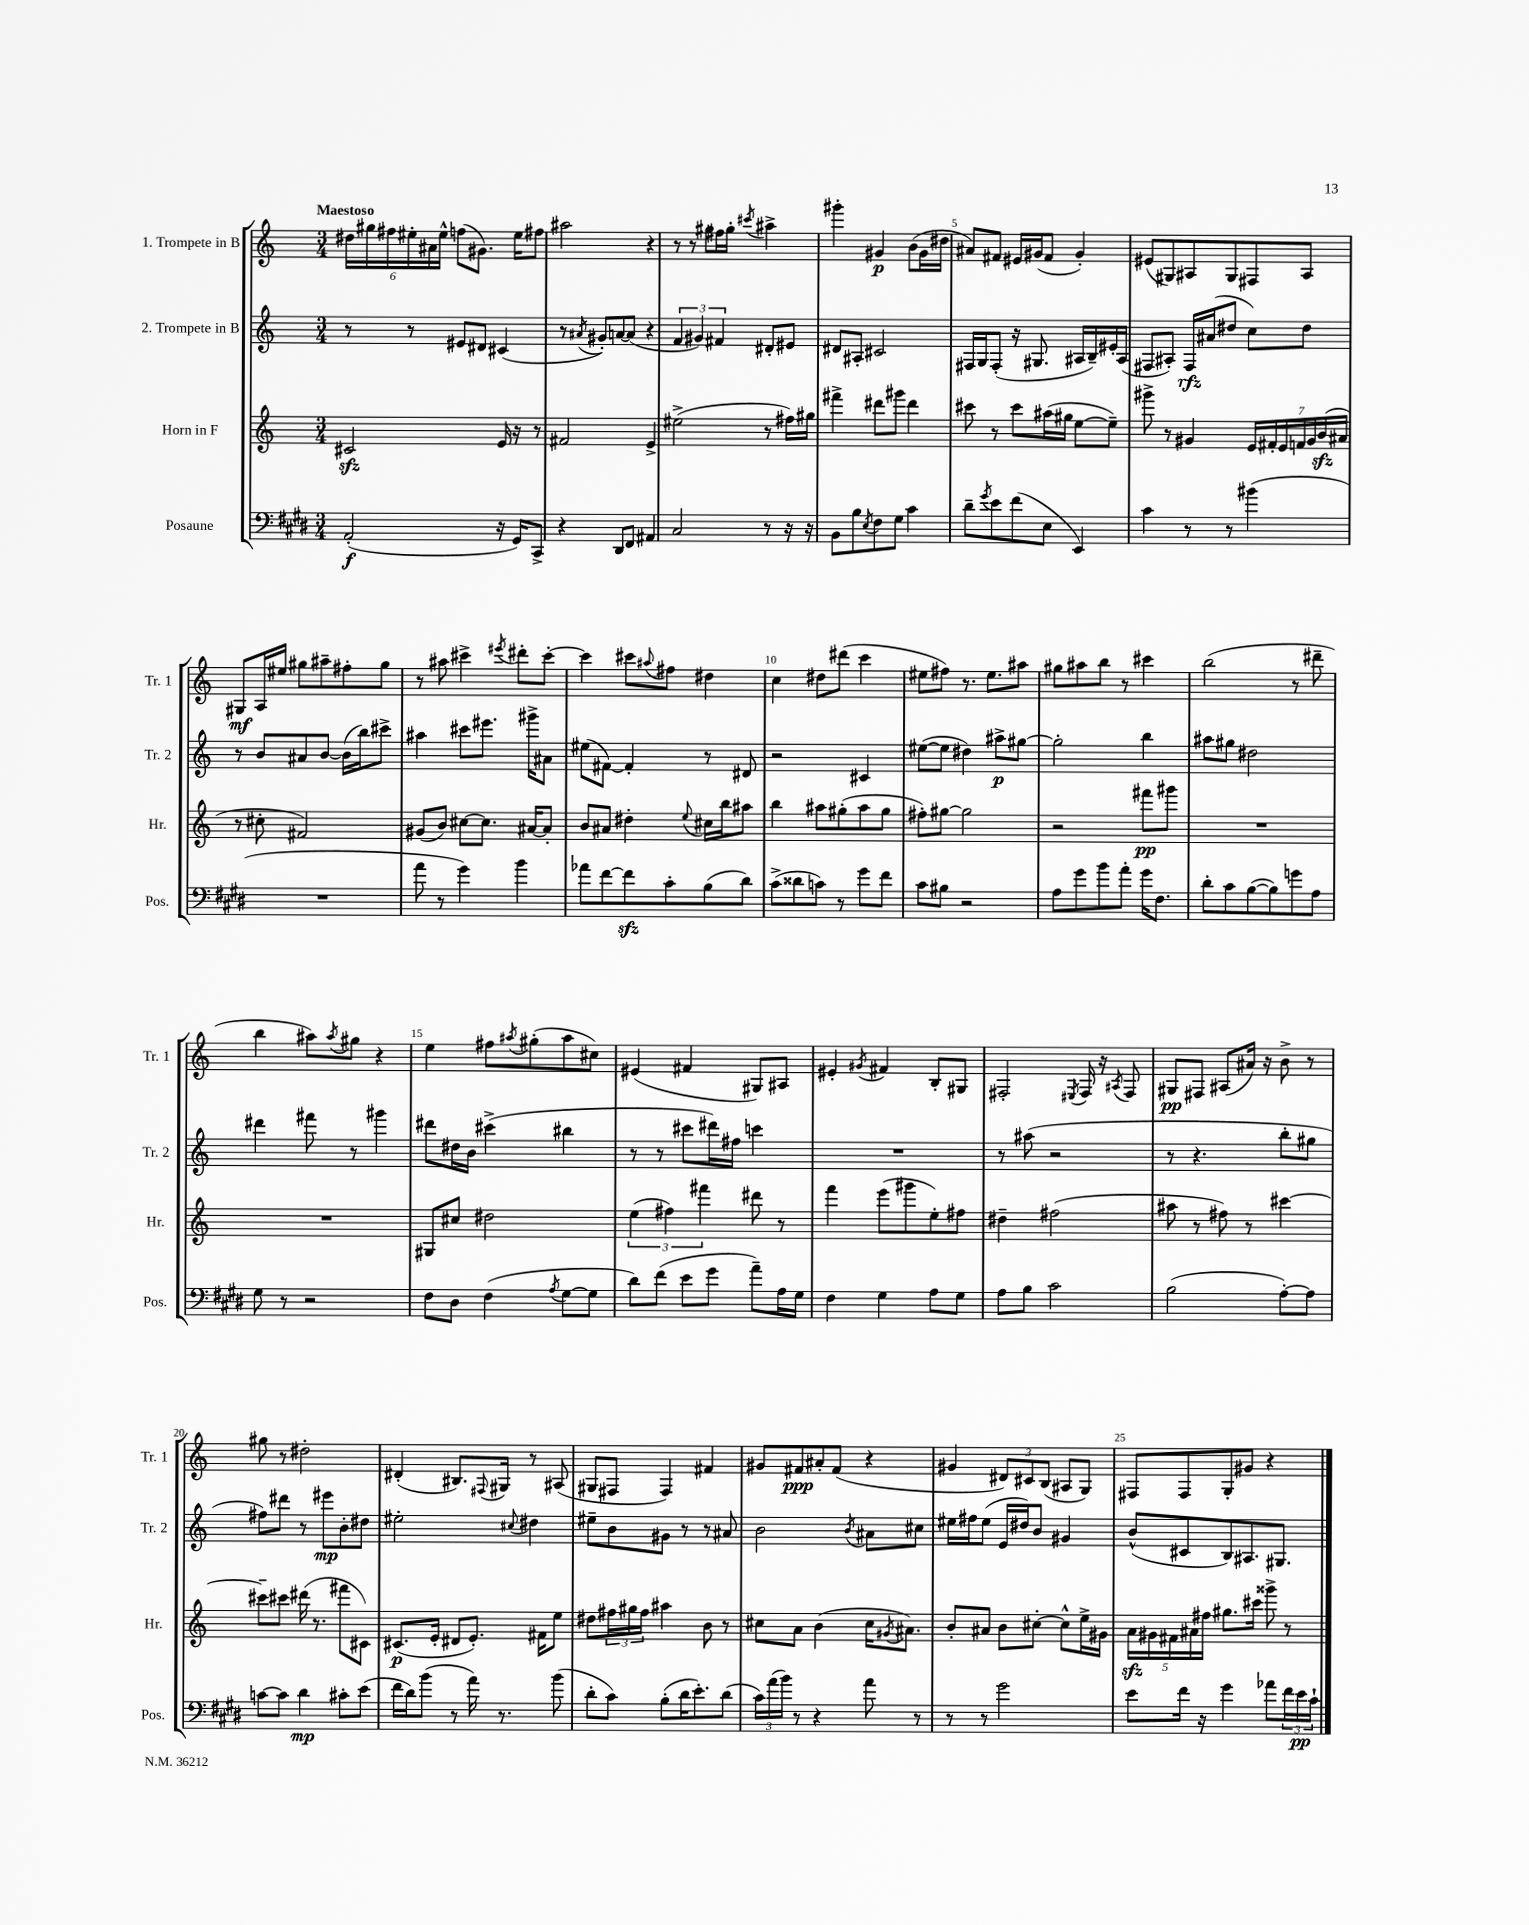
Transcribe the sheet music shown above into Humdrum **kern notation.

**kern	**kern	**kern	**kern
*staff4	*staff3	*staff2	*staff1
*clefF4	*clefG2	*clefG2	*clefG2
*k[f#c#g#d#]	*k[]	*k[]	*k[]
*M3/4	*M3/4	*M3/4	*M3/4
(2AA'	2c#	8r	24dd#
.	.	.	24gg#
.	.	.	24ff#
.	.	8r	24ee#'
.	.	.	24a#
.	.	.	24ee#^^
.	.	8e#	(8ff
.	.	8d#	8.g#)
16r	16e	(4c#	.
16GG#)	16r	.	16ee#
8CC#^	8r	.	8ff#
=	=	=	=
4r	2f#	8r	2aa#
.	.	8qa#	.
.	.	8g#')	.
8DD#	.	[8a	.
8FF#	.	(8a]	.
4AA#	4e^	4r	4r
=	=	=	=
2C#	(2ee#^	6f	8r
.	.	.	8r
.	.	6g#)	.
.	.	.	8gg#
.	.	6f#	.
.	.	.	16ff#
.	.	.	16gg#'
.	.	.	8qccc#
8r	8r	8d#'	4aa#^
16r	16ff#)	8e#	.
16r	16gg#	.	.
=	=	=	=
8BB	4fff#^	8d#	4ggg#'
8B	.	8A#'	.
8qE	.	.	.
8F#	8ddd#	2c#	4g#
8G#	8ggg#	.	.
4c#	4ddd#	.	(8b
.	.	.	16g#
.	.	.	16dd#
=	=	=	=
8d#~	8ccc#	16F#	8a#)
.	.	16G	.
8qg#	.	.	.
8e	8r	(8F#'	8f#
(8f#	8ccc#	16r	16e#
.	.	8.G#	(16g#
8E	(16aa#	.	8f#
.	16gg#	.	.
4EE)	[8ee	16A#	4g#')
.	.	16B~)	.
.	8ee~])	16e#'	.
.	.	(16A#	.
=	=	=	=
4c#	8ggg#^	8F#	(8e#
.	8r	8A#')	8G#)
8r	4g#	16F#	8A#
.	.	(16a#	.
8r	.	8dd#	8G#
(4b#	28e	8cc)	8F#
.	28f#'	.	.
.	28e	.	.
.	28f	.	.
.	.	8dd#	8A#
.	28g#	.	.
.	(28b	.	.
.	28a#	.	.
=	=	=	=
2.r	8r	8r	8G#
.	8cc#'	8b	16A
.	.	.	16ee#
.	2f#)	8a#	8gg#
.	.	[8b	8aa#~
.	.	(16b]	8ff#'
.	.	16bb)	.
.	.	8ccc#^	8gg#
=	=	=	=
8a	(8g#	4aa#	8r
8r	8b)	.	8aa#
4g#)	[8cc#	8ccc#	4ccc#^
.	8.cc#]	8.eee#	.
.	.	.	8qeee#
4b	.	.	8ddd#'
.	[16a#	16ggg#^	.
.	8a#']	8a#	[8ccc#'
=	=	=	=
8a-	8b	(8ee#	4ccc#]
[8f#	8a#	[8f#)	.
8f#]	4dd#'	4f#']	8ccc#
.	.	.	8qqaa#
8c#'	.	.	8ff#
.	8qqee	.	.
(8B	16cc#	8r	4dd#
.	16bb	.	.
8d#)	8aa#	8d#	.
=	=	=	=
(8c#^	4bb	2r	4cc
8d##	.	.	.
8c)	8aa#	.	8dd#
8r	(8gg#'	.	(8ddd#
8g#	8aa#	4c#	4ccc
8f#	8gg#	.	.
=	=	=	=
8c#	8ff#')	([8ee#	8ee#
8B#	[8gg#	8ee#]	8ff#)
2r	2gg#]	4dd#)	8.r
.	.	.	8.ee#
.	.	8aa#^	.
.	.	[8gg#	8aa#
=	=	=	=
8A	2r	2gg#']	8gg#
8g#	.	.	8aa#
8b	.	.	8bb
8a'	.	.	8r
16g#	8fff#	4bb	4ccc#
8.F#	.	.	.
.	8ggg#	.	.
=	=	=	=
8d#'	2.r	8aa#	(2bb
8c#	.	8gg#	.
([8B	.	2dd#	.
8B])	.	.	.
8g	.	.	8r
8A	.	.	8ddd#~
=	=	=	=
8G#	2.r	4ddd#	4bb
8r	.	.	.
2r	.	8fff#	8aa#)
.	.	.	8qaa#
.	.	8r	8gg#
.	.	4ggg#	4r
=	=	=	=
8F#	8G#	8ddd#	4ee
8D#	8cc#	16dd#	.
.	.	16b	.
(4F#	2dd#	(4ccc#^	8ff#
.	.	.	8qaa#
.	.	.	(8gg#'
8qA	.	.	.
[8G#	.	4bb#	8aa#
8G#]	.	.	8cc#)
=	=	=	=
8d#)	(6ee	8r	(4e#
(8f#	.	8r	.
.	6ff#)	.	.
8e	.	8ccc#	4f#
.	6fff#	.	.
8g#	.	16ddd#)	.
.	.	16ff#	.
8a~)	8ddd#	4ccc	8G#)
16A	8r	.	8A#
16G#	.	.	.
=	=	=	=
4F#	4fff	2.r	4e#'
.	.	.	8qg#
4G#	(8eee	.	4f#
.	8ggg#	.	.
8A	8ee')	.	8B'
8G#	8ff#	.	8G#
=	=	=	=
8A	4dd#~	8r	2F#'
8B	.	(8aa#	.
2c#	(2ff#	2r	.
.	.	.	8qE#
.	.	.	16F#
.	.	.	16r
.	.	.	8qA#
.	.	.	8F#
=	=	=	=
(2B	8aa#	8r	8G#
.	8r	4.r	8F#
.	8ff#)	.	(8A#
.	8r	.	16a#)
.	.	.	16r
[8A')	[4ccc#	8bb'	8b^
8A]	.	8gg#	8r
=	=	=	=
[8c	8ccc#~]	8ff#)	8gg#
8c]	8ccc#	8ddd#	8r
4d#	(16ddd#	8r	2dd#'
.	8.r	.	.
.	.	8eee#	.
8c#'	8fff#	8b'	.
(8e	8c#)	8dd#	.
=	=	=	=
16f#	(8.c#	2ee#'	(4d#'
16d#)	.	.	.
(8b	.	.	.
.	16e'	.	.
8r	8d#	.	8.B#)
16a)	8.e')	.	.
.	.	.	8qqF#
8.r	.	.	16G#
.	.	8qqcc#	.
.	.	4dd#	8r
.	16f#	.	.
(8b	8ee	.	(8A#
=	=	=	=
8d#'	8dd#	8ee#~	8G#
8c#)	24ff#	8b	8F#
.	24gg#	.	.
.	24ff#	.	.
(8B'	4aa#	8g#	4F#)
16d#	.	8r	.
8.e')	.	.	.
.	8b	8r	4f#
(8d#	8r	8a#	.
=	=	=	=
24c#)	8cc#	2b	8g#
(24a	.	.	.
24b)	.	.	.
8r	8a	.	8f#
4r	(4b	.	8a#'
.	.	.	(8f#
.	.	8qb	.
8a	16cc#	8a#	4r
.	8qg#	.	.
.	8.a#)	.	.
8r	.	8cc#	.
=	=	=	=
8r	8b'	16ee#	4g#
.	.	16ff#	.
8r	8a#	(8ee#	.
2g#	8b	16e	12d#)
.	.	16dd#)	.
.	.	.	12c#
.	[8cc#'	8b	.
.	.	.	(12B
.	8cc#^^]	4g#	8A#
.	16ee^	.	8G)
.	16g#	.	.
=	=	=	=
8e	20a	(8b^^	8F#
.	20g#	.	.
.	20f#	.	.
16f#	.	8c#	8F#
.	20a#	.	.
16r	.	.	.
.	20ff#	.	.
4g#	8.gg#	8B)	8G'
.	.	8.A#	8g#
.	16ccc#	.	.
8a-	8ggg##^	.	4r
.	.	8.G#	.
24f#	8r	.	.
24e	.	.	.
24c#`	.	.	.
==	==	==	==
*-	*-	*-	*-
